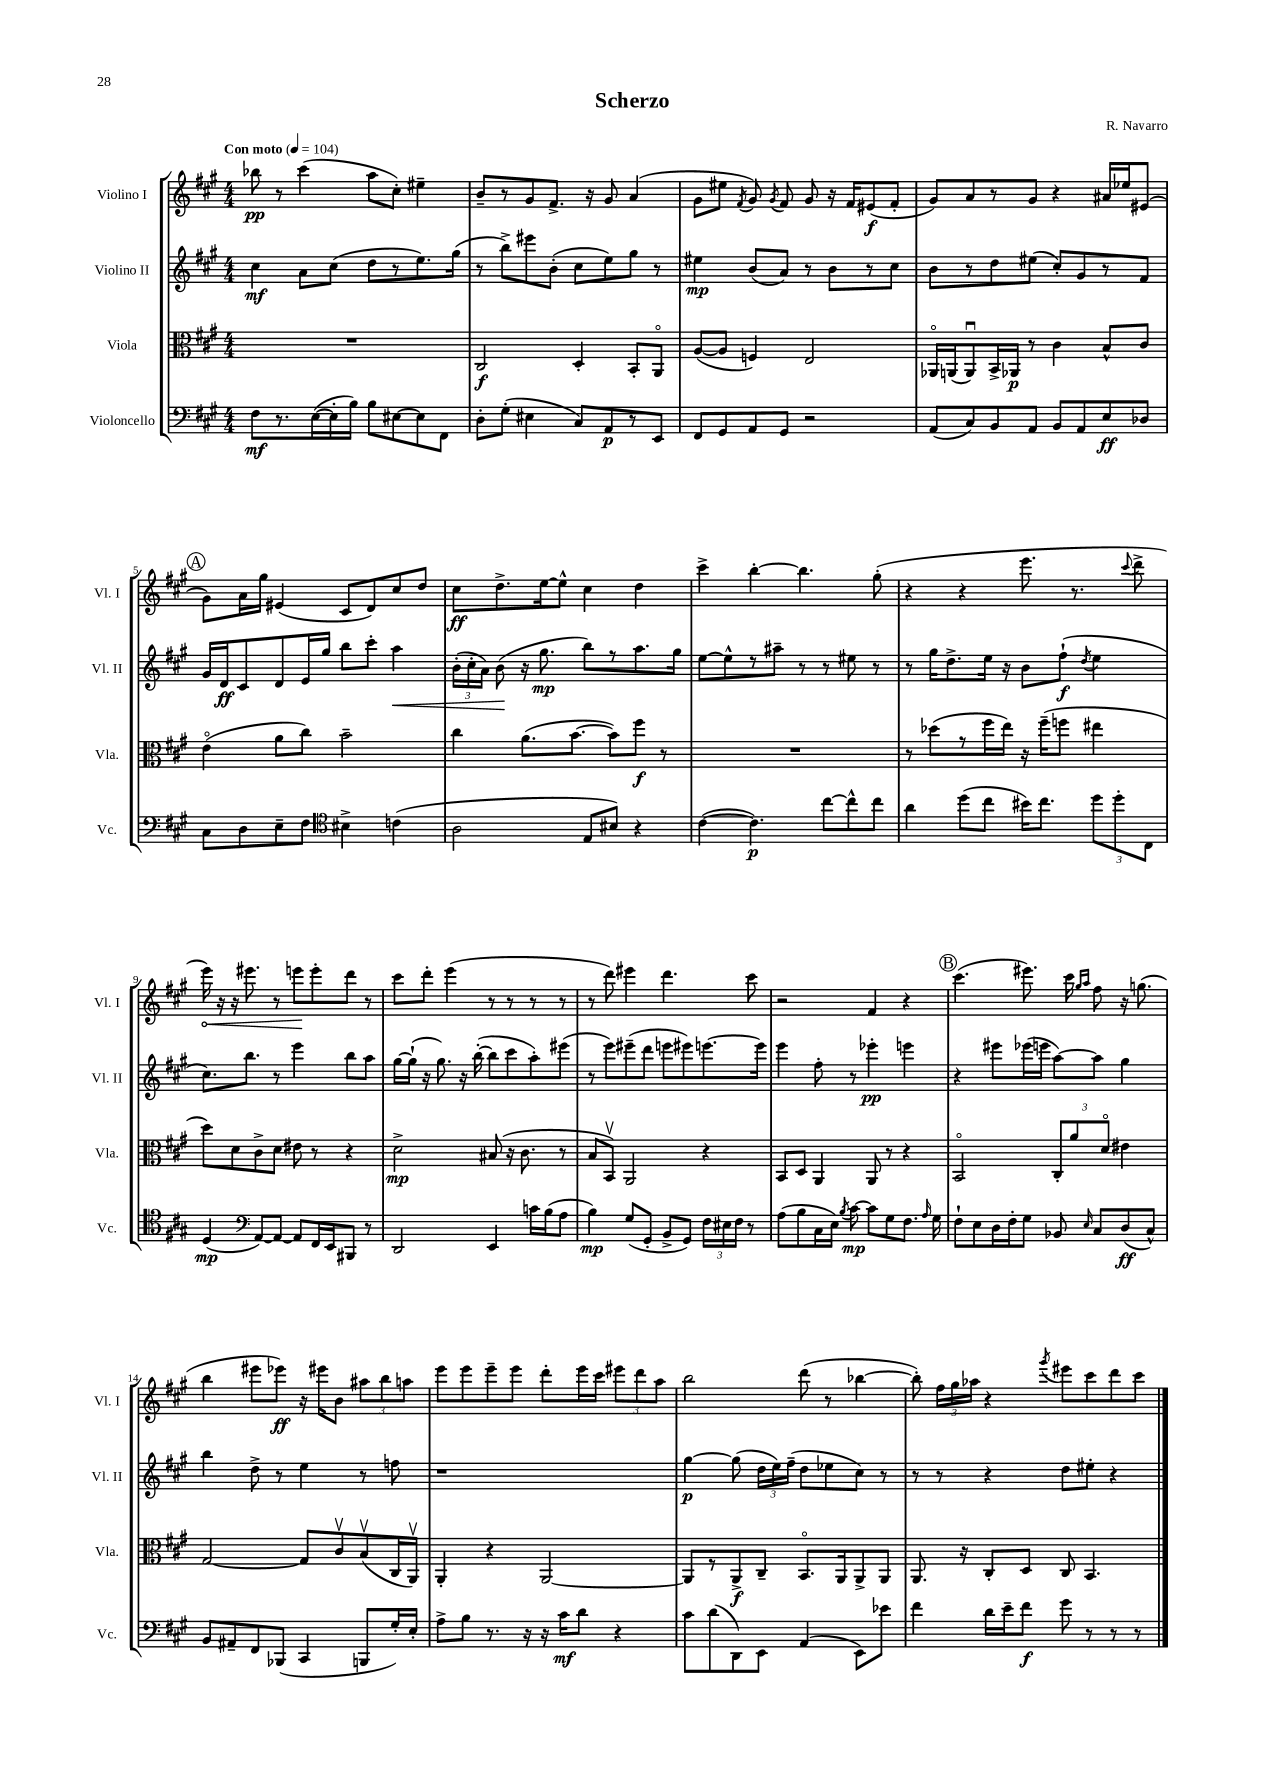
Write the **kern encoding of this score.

**kern	**kern	**kern	**kern
*staff4	*staff3	*staff2	*staff1
*clefF4	*clefC3	*clefG2	*clefG2
*k[f#c#g#]	*k[f#c#g#]	*k[f#c#g#]	*k[f#c#g#]
*M4/4	*M4/4	*M4/4	*M4/4
*MM104	*MM104	*MM104	*MM104
8F#	1r	4cc#	8bb-
8.r	.	.	8r
.	.	8a	(4ccc#
([16E	.	.	.
16E']	.	(8cc#	.
16B)	.	.	.
8B	.	8dd	8aa
[8E#	.	8r	8cc#')
8E#]	.	8.ee)	4ee#~
8FF#	.	.	.
.	.	(16gg#	.
=	=	=	=
8D'	2C#	8r	8b~
(8G#'	.	8bb^)	8r
4E#	.	8eee#	8g#
.	.	(8b'	8.f#^
8C#)	4D'	8cc#	.
.	.	.	16r
8AA	.	8ee)	8g#
8r	8BB'	8gg#	(4a
8EE	8AAo	8r	.
=	=	=	=
8FF#	([8A	4ee#	8g#
8GG#	8A]	.	8ee#
.	.	.	8qf#
8AA	4F)	(8b	8g#)
.	.	.	8qg#
8GG#	.	8a)	8f#
2r	2E	8r	8g#
.	.	8b	16r
.	.	.	16f#
.	.	8r	(8e#
.	.	8cc#	8f#'
=	=	=	=
(8AA	16AA-o	8b	8g#)
.	(16AA	.	.
8C#)	8AAu)	8r	8a
8BB	16BB^	8dd	8r
.	16AA-	.	.
8AA	8r	(8ee#	8g#
8BB	4c#	8cc#')	4r
8AA	.	8g#	.
8E	8B^^	8r	16a#
.	.	.	16ee-
8D-	8c#	8f#	(8e#
=	=	=	=
8C#	(4eo	16g#	8g#)
.	.	16d	.
8D	.	8c#	16a
.	.	.	16gg#
8E~	8a	8d	(4e#
8F#	8cc#)	16e	.
.	.	16gg#	.
*clefC4	*	*	*
4B#^	2b~	8bb	8c#
.	.	8ccc#'	8d)
(4c	.	4aa	8cc#
.	.	.	8dd
=	=	=	=
2A	4cc#	(24b'	8cc#
.	.	24cc#'	.
.	.	24a)	.
.	.	(8b	8.dd^
.	(8.a	16r	.
.	.	8.gg#	[16ee
.	.	.	8ee^^]
.	[8.b	.	.
8E	.	8bb)	4cc#
8B#)	8b])	8r	.
4r	8ff#	8.aa	4dd
.	8r	.	.
.	.	16gg#	.
=	=	=	=
([4c#	1r	[8ee	4ccc#^
.	.	8ee^^]	.
4.c#])	.	8r	[4bb'
.	.	8aa#~	.
.	.	8r	4.bb]
[8cc#	.	8r	.
8cc#^^]	.	8ee#	.
8cc#	.	8r	(8gg#'
=	=	=	=
4a	8r	8r	4r
.	(8dd-	16gg#	.
.	.	8.dd^	.
(8dd	8r	.	4r
8cc#	16ff#	16ee	.
.	16ee)	16r	.
16b#)	16r	8b	8.eee
8.cc#	(16ff#~	.	.
.	8ff	(8ff#`	.
.	.	.	8.r
.	.	8qdd	.
12dd	4ee#	4ee	.
12dd'	.	.	.
.	.	.	8qqccc#
.	.	.	8ddd^
12C#	.	.	.
=	=	=	=
(4D	8dd)	8.cc#)	16eee)
.	.	.	16r
.	8d	.	16r
.	.	8.bb	8.eee#
*clefF4	*	*	*
[8AA)	8c#^	.	.
8AA_	8d	8r	8r
8AA]	8e#	4eee	8eee
16FF#	8r	.	8eee'
16EE	.	.	.
8BBB#	4r	8bb	8ddd
8r	.	8aa	8r
=	=	=	=
2DD	2d^	[16gg#	8ccc#
.	.	(16gg#`]	.
.	.	16r	8ddd'
.	.	8.gg#)	.
.	.	.	(4eee
.	.	16r	.
.	.	([16bb'	.
4EE	(8B#	8bb]	8r
.	16r	8ccc#	8r
.	8.c#	.	.
16c	.	8aa')	8r
(16B	.	.	.
8A	8r	(8eee#	8r
=	=	=	=
4B)	8B	8r	8r
.	8BBv)	8eee)	8ddd)
(8G#	2AA	(8eee#~	4eee#
8GG#'	.	8ddd	.
8BB^	.	8eee	4.ddd
8GG#)	.	8eee#)	.
24F#	4r	[8.eee	.
24E#	.	.	.
24F#	.	.	.
8r	.	.	8ccc#
.	.	16eee]	.
=	=	=	=
(8A	8BB	4eee	2r
8B	8D	.	.
16C#	4AA	8ff#'	.
16E)	.	.	.
8qB	.	.	.
[8c#	.	8r	.
8c#]	8AA	4eee-'	4f#
8G#	8r	.	.
8.F#	4r	4eee	4r
16qqA	.	.	.
16G#	.	.	.
=	=	=	=
8F#`	2BBo	4r	(4.ccc#
8E	.	.	.
16D	.	8eee#	.
16F#'	.	.	.
8G#	.	(16eee-	8.eee#)
.	.	16eee	.
8BB-	12C#'	[8aa)	.
.	.	.	16ccc#
.	12a	.	.
.	.	.	16qqgg#
16qqE	.	.	16qqaa
8C#	.	8aa]	8ff#
.	12do	.	.
(8D	4e#	4gg#	16r
.	.	.	(8.gg
8C#^^)	.	.	.
=	=	=	=
8BB	[2G#	4bb	4bb
8AA#~	.	.	.
8FF#	.	8dd^	8eee#
(8BBB-	.	8r	8eee-)
4CC#	8G#]	4ee	16r
.	.	.	16eee#
.	8c#v	.	8b
8BBB	(8Bv	8r	12aa#
.	.	.	12bb
16G#')	16C#	8ff	.
.	.	.	12aa
16E'	16AAv)	.	.
=	=	=	=
8A^	4AA'	1r	8eee
8B	.	.	8eee
8.r	4r	.	8eee~
.	.	.	8eee
16r	.	.	.
16r	[2AA	.	8ddd'
16c#	.	.	.
8d	.	.	16eee
.	.	.	16ccc#
4r	.	.	12eee#
.	.	.	12ddd
.	.	.	12aa
=	=	=	=
8c#	8AA]	[4gg#	2bb
(8d	8r	.	.
8DD)	8AA^	(8gg#]	.
8EE	8C#~	24dd	.
.	.	24ee)	.
.	.	(24ff#~	.
(4AA	8.BBo	8dd	(8ddd
.	.	8ee-	8r
.	16AA	.	.
8EE)	8AA^	8cc#)	[4bb-
8e-	8AA	8r	.
=	=	=	=
4f#	8.AA	8r	8bb-'])
.	.	8r	24ff#
.	.	.	24gg#
.	16r	.	.
.	.	.	24aa-
16d	8C#'	4r	4r
16e~	.	.	.
8f#	8D	.	.
.	.	.	8qggg#
8g#	8C#	8dd	8eee#
8r	4.BB	8ee#'	8ccc#
8r	.	4r	8ddd
8r	.	.	8ccc#
==	==	==	==
*-	*-	*-	*-
